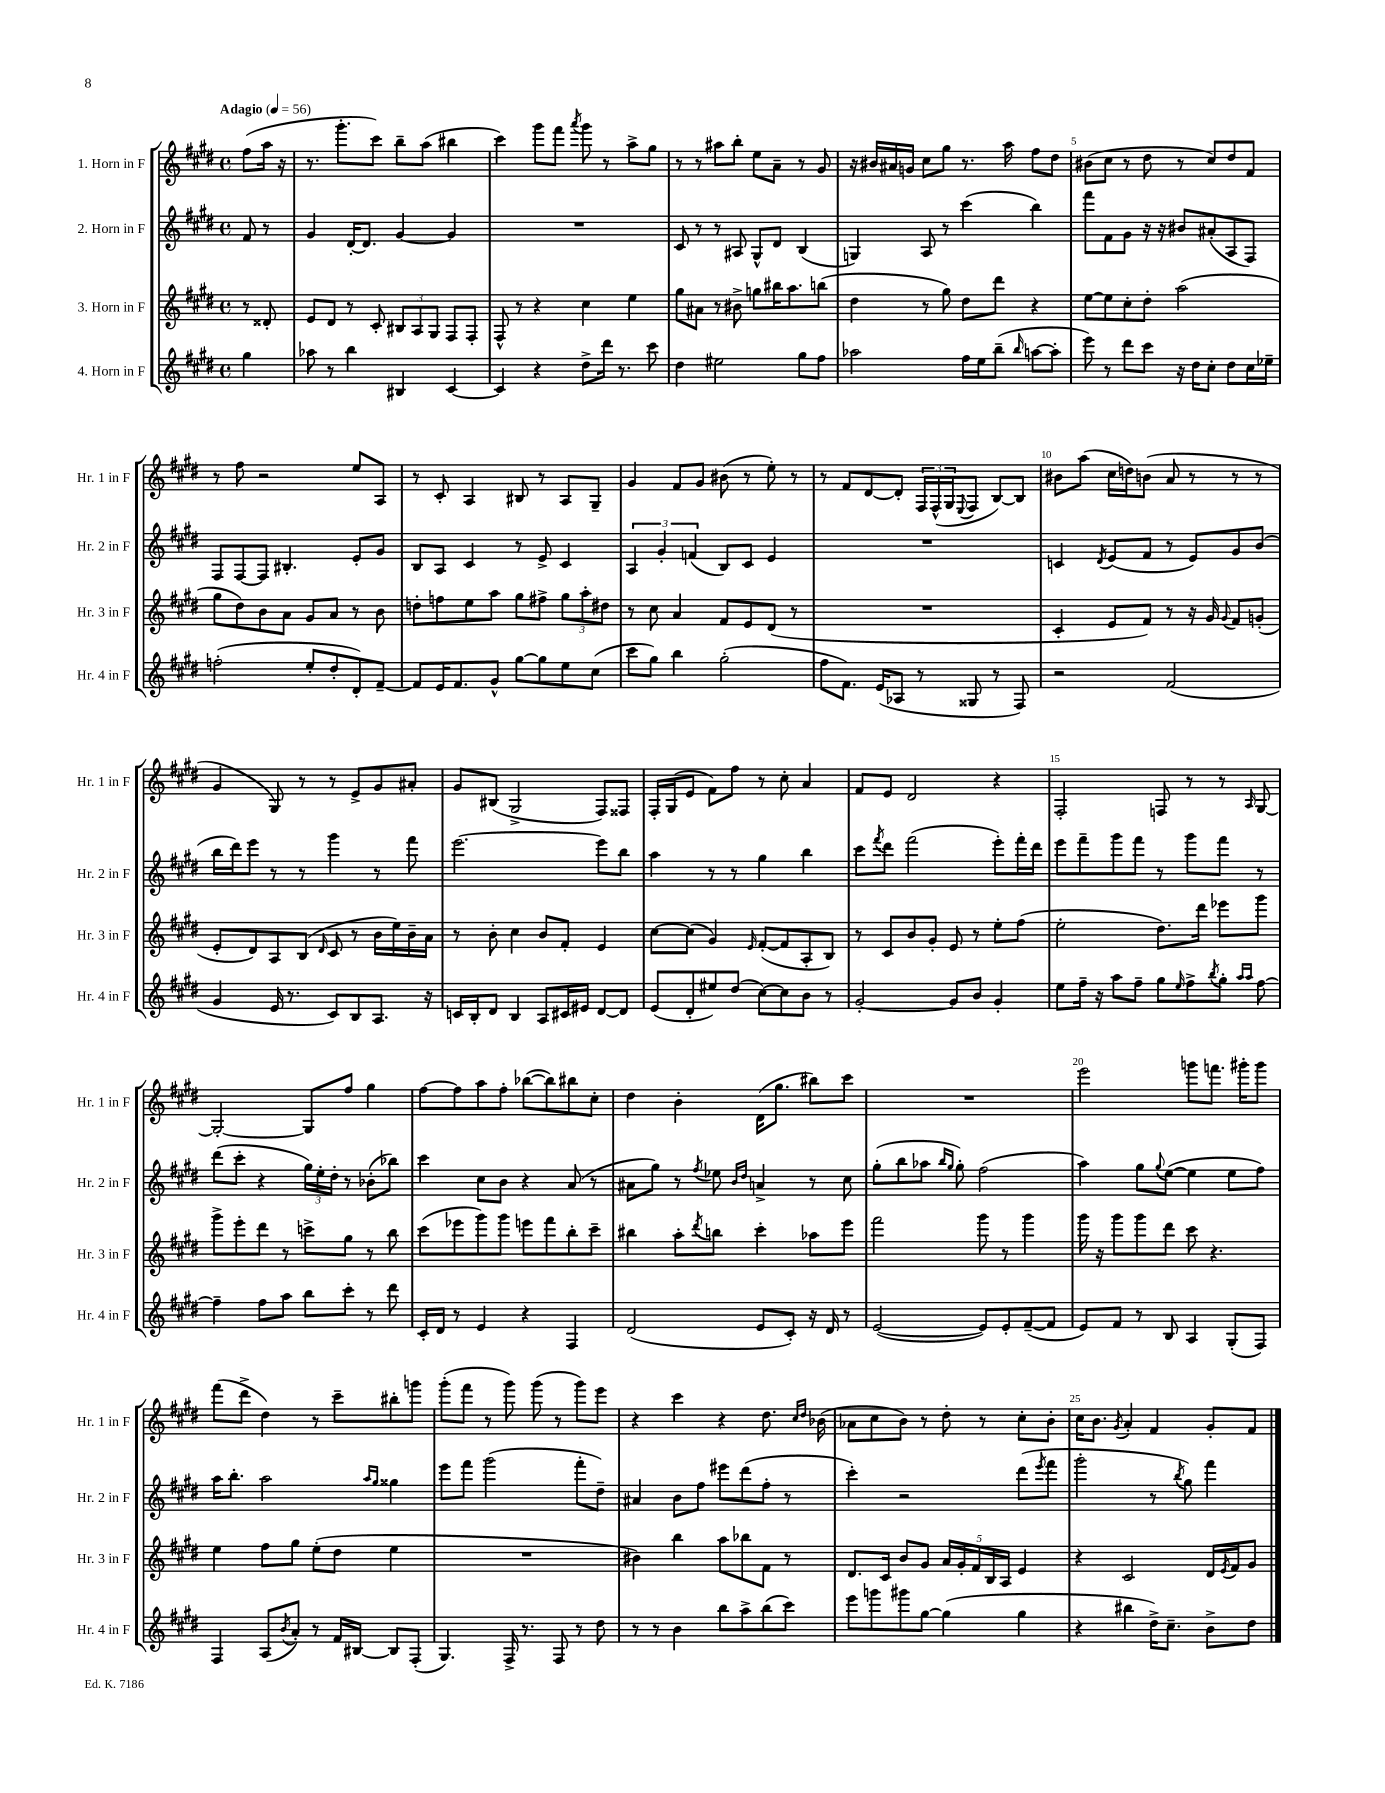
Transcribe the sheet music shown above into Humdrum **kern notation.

**kern	**kern	**kern	**kern
*staff4	*staff3	*staff2	*staff1
*clefG2	*clefG2	*clefG2	*clefG2
*k[f#c#g#d#]	*k[f#c#g#d#]	*k[f#c#g#d#]	*k[f#c#g#d#]
*M4/4	*M4/4	*M4/4	*M4/4
*met(c)	*met(c)	*met(c)	*met(c)
*MM56	*MM56	*MM56	*MM56
4gg#	8r	8f#	(8ff#
.	8d##'	8r	16aa
.	.	.	16r
=	=	=	=
8aa-	8e	4g#	8.r
8r	8d#	.	.
.	.	.	8.ggg#'
4bb	8r	[16d#'	.
.	.	8.d#]	.
.	8c#'	.	8ccc#)
4B#	12B#	[4g#	8bb~
.	12A	.	.
.	.	.	(8aa
.	12G#	.	.
[4c#	8F#	4g#]	4bb#
.	8F#'	.	.
=	=	=	=
4c#]	8F#^^	1r	4ccc#)
.	8r	.	.
4r	4r	.	8ggg#
.	.	.	8fff#
.	.	.	8qaaa
8dd#^	4cc#	.	8ggg#
16ddd#	.	.	8r
8.r	.	.	.
.	4ee	.	8aa^
8ccc#	.	.	8gg#
=	=	=	=
4dd#	8gg#	8c#	8r
.	8a#	8r	8r
2ee#	8r	8r	8aa#
.	8b#^	8A#	8bb'
.	8gg	8G#^^	8ee
.	16bb#	8d#	8a~
.	8.aa	.	.
8gg#	.	(4B	8r
8ff#	(8bb	.	8g#
=	=	=	=
2aa-	4dd#	4G)	16r
.	.	.	16b#
.	.	.	16a#
.	.	.	16g
.	8r	8A	8cc#
.	8gg#)	8r	8gg#
16ff#	8dd#	(4ccc#	8.r
16ee	.	.	.
(8bb~	8ddd#	.	.
.	.	.	16aa
16qqbb	.	.	.
[8aa	4r	4bb)	8ff#
8aa']	.	.	8dd#
=	=	=	=
8eee)	[8ee	8fff#	(8b#
8r	8ee]	8f#	8cc#
8ddd#	8cc#'	8g#	8r
8ccc#	8dd#'	16r	8dd#
.	.	16r	.
16r	(2aa	8b#	8r
16dd#	.	.	.
8cc#'	.	(8a#'	8cc#)
8dd#	.	8A	8dd#
16cc#	.	8F#)	8f#
16ee-~	.	.	.
=	=	=	=
(2ff'	8gg#	8F#	8r
.	8dd#)	[8F#	8ff#
.	8b	8F#]	2r
.	8a	4.B#'	.
8ee'	8g#	.	.
8dd#'	8a	.	.
8d#')	8r	8e'	8ee
[8f#~	8b	8g#	8A
=	=	=	=
8f#]	8dd'	8B	8r
16e	8ff	8A	8c#'
8.f#	.	.	.
.	8ee	4c#	4A
8g#^^	8aa	.	.
[8gg#	8gg#	8r	8B#
8gg#]	8ff#^	8e^	8r
8ee	12gg#	4c#	8A
.	12aa'	.	.
(8cc#	.	.	8G#~
.	12dd#	.	.
=	=	=	=
8ccc#	8r	6A	4g#
8gg#)	8cc#	.	.
.	.	6g#'	.
4bb	4a	.	8f#
.	.	(6f	.
.	.	.	8g#
(2gg#'	8f#	8B)	(8b#
.	8e	8c#	8r
.	(8d#	4e	8ee')
.	8r	.	8r
=	=	=	=
8ff#	1r	1r	8r
8.f#)	.	.	8f#
.	.	.	[8d#
(16e	.	.	.
8A-	.	.	8d#']
8r	.	.	24F#
.	.	.	(24F#^^
.	.	.	24G#
.	.	.	8qqE
8G##	.	.	8F#
8r	.	.	[8B)
8F#)	.	.	8B]
=	=	=	=
2r	4c#'	4c	8b#
.	.	.	(8aa
.	.	8qd#	.
.	8e	(8e	16cc#
.	.	.	16dd)
.	8f#)	8f#	(8b
(2f#	8r	8r	8a
.	16r	8e)	8r
.	16g#	.	.
.	8qqg#	.	.
.	8f#	8g#	8r
.	(8g'	(8b	8r
=	=	=	=
4g#	8e'	16bb	4g#
.	.	16ddd#)	.
.	8d#)	8eee	.
16e	8A	8r	8G#)
8.r	.	.	.
.	(8B	8r	8r
.	16qqd#	.	.
8c#)	8c#	4ggg#	8r
8B	8r	.	8e^
8.A	16b	8r	8g#
.	16ee)	.	.
.	16b~	8fff#	8a#'
16r	16a	.	.
=	=	=	=
16c	8r	[2.eee	8g#
16B'	.	.	.
8d#	8b'	.	(8B#
4B	4cc#	.	2G#^
8A	8b	.	.
16c#	8f#'	.	.
16e#	.	.	.
[8d#	4e	8eee]	8F#)
8d#]	.	8bb	8F##
=	=	=	=
(8e	[8cc#	4aa	16F#'
.	.	.	(16G#
8d#'	(8cc#]	.	8e
8ee#)	4g#)	8r	8f#)
(8dd#	.	8r	8ff#
.	16qqe	.	.
[8cc#)	([8f#'	4gg#	8r
8cc#]	8f#]	.	8cc#'
8b	8A'	4bb	4a
8r	8B)	.	.
=	=	=	=
[2g#'	8r	8ccc#	8f#
.	.	8qfff#	.
.	8c#	8ddd#	8e
.	8b	(2fff#	2d#
.	8g#'	.	.
8g#]	8e	.	.
8b	8r	.	.
4g#'	8ee'	8eee')	4r
.	(8ff#	16fff#'	.
.	.	16ddd#	.
=	=	=	=
8ee	2ee'	8eee	2F#'
16ff#~	.	8fff#~	.
16r	.	.	.
8aa	.	8ggg#	.
8ff#~	.	8fff#	.
8gg#	8.dd#)	8r	8F
16qqee	.	.	.
8ff#^	.	8ggg#	8r
.	16ddd#	.	.
8qbb	.	.	.
8gg#'	8eee-	8fff#	8r
16qqaa	.	.	.
16qqaa	.	.	16qqA
[8ff#	8ggg#	8r	[8G#
=	=	=	=
4ff#~]	8ggg#^	(8ddd#	2G#'_
.	8eee'	8ccc#'	.
8ff#	8ddd#	4r	.
8aa	8r	.	.
8bb	8ccc^	24gg#)	8G#]
.	.	24ee'	.
.	.	24dd#'	.
8ccc#'	8gg#	8r	8ff#
8r	8r	(8b-'	4gg#
8ddd#	8bb	8bb-)	.
=	=	=	=
16c#'	(8ccc#	4ccc#	[8ff#
16d#	.	.	.
8r	8eee-	.	8ff#]
4e	8ggg#)	8cc#	8aa
.	8ggg#	8b	8ff#'
4r	8eee	4r	([8bb-
.	8fff#	.	8bb-])
4F#	8bb'	(8a	8bb#
.	8ccc#~	8r	8cc#'
=	=	=	=
(2d#	4bb#	8a#	4dd#
.	.	8gg#)	.
.	8aa'	8r	4b'
.	8qddd#	8qff#	.
.	8bb	8ee-	.
.	.	16qqb	.
.	.	16qqdd#	.
8e	4ccc#'	4a^	(16d#
.	.	.	8.gg#
8c#')	.	.	.
16r	8aa-	8r	8bb#)
16d#	.	.	.
8r	8eee	8cc#	8ccc#
=	=	=	=
([2e	2fff#	(8gg#'	1r
.	.	8bb	.
.	.	8aa-	.
.	.	16qqbb	.
.	.	16qqgg#	.
.	.	8gg#')	.
8e])	8ggg#	(2ff#	.
8e'	8r	.	.
([8f#~	4ggg#	.	.
8f#]	.	.	.
=	=	=	=
8e)	16ggg#	4aa)	2eee
.	16r	.	.
8f#	8ggg#	.	.
8r	8ggg#	8gg#	.
.	.	8qqgg#	.
8B	8ddd#	([8ee	.
4A	8ccc#	4ee]	8ggg
.	4.r	.	8.fff
(8G#'	.	8ee	.
.	.	.	16ggg#'
8F#)	.	8ff#)	8ggg#
=	=	=	=
4F#	4ee	16aa	(8fff#
.	.	8.bb'	.
.	.	.	8ddd#^
(8A	8ff#	2aa	4dd#)
8qb	.	.	.
8a')	8gg#	.	.
8r	(8ee'	.	8r
16f#	8dd#	.	8ccc#~
[16B#	.	.	.
.	.	16qqaa	.
.	.	16qqgg#	.
8B#]	4ee	4gg##	8bb#'
(8F#'	.	.	8ggg
=	=	=	=
4.G#)	1r	8eee	(8ggg#'
.	.	8fff#	8fff#
.	.	(2ggg#	8r
16F#^	.	.	8ggg#)
8.r	.	.	.
.	.	.	(8ggg#
8F#	.	.	8r
8r	.	8fff#'	8ggg#)
8dd#	.	8dd#~)	8eee
=	=	=	=
8r	4b#)	4a#	4r
8r	.	.	.
4b	4bb	8b	4ccc#
.	.	8ff#	.
8bb	8aa	8eee#	4r
8aa^	8bb-	(8ddd#	.
(8bb	8f#	8ff#'	8.dd#
8ccc#)	8r	8r	.
.	.	.	16qqcc#
.	.	.	16qqdd#
.	.	.	(16b-
=	=	=	=
8eee	8.d#	4ccc#')	8a-
8ggg	.	.	8cc#
.	16c#	.	.
8ggg#	8b	2r	8b)
[8gg#	8g#	.	8r
(4gg#]	20a	.	8dd#'
.	20g#'	.	.
.	20f#	.	.
.	.	.	8r
.	20B	.	.
.	20A	.	.
4gg#	4e	(8ddd#	8cc#'
.	.	8qeee	.
.	.	8fff#	8b'
=	=	=	=
4r	4r	2ggg#'	16cc#
.	.	.	8.b
.	.	.	8qg#
4bb#	2c#	.	4a'
16dd#^)	.	8r	4f#
8.cc#~	.	.	.
.	.	8qbb	.
.	.	8gg#)	.
8b^	16d#	4fff#	8g#'
.	8qe	.	.
.	16f#	.	.
8dd#	8g#	.	8f#
==	==	==	==
*-	*-	*-	*-
